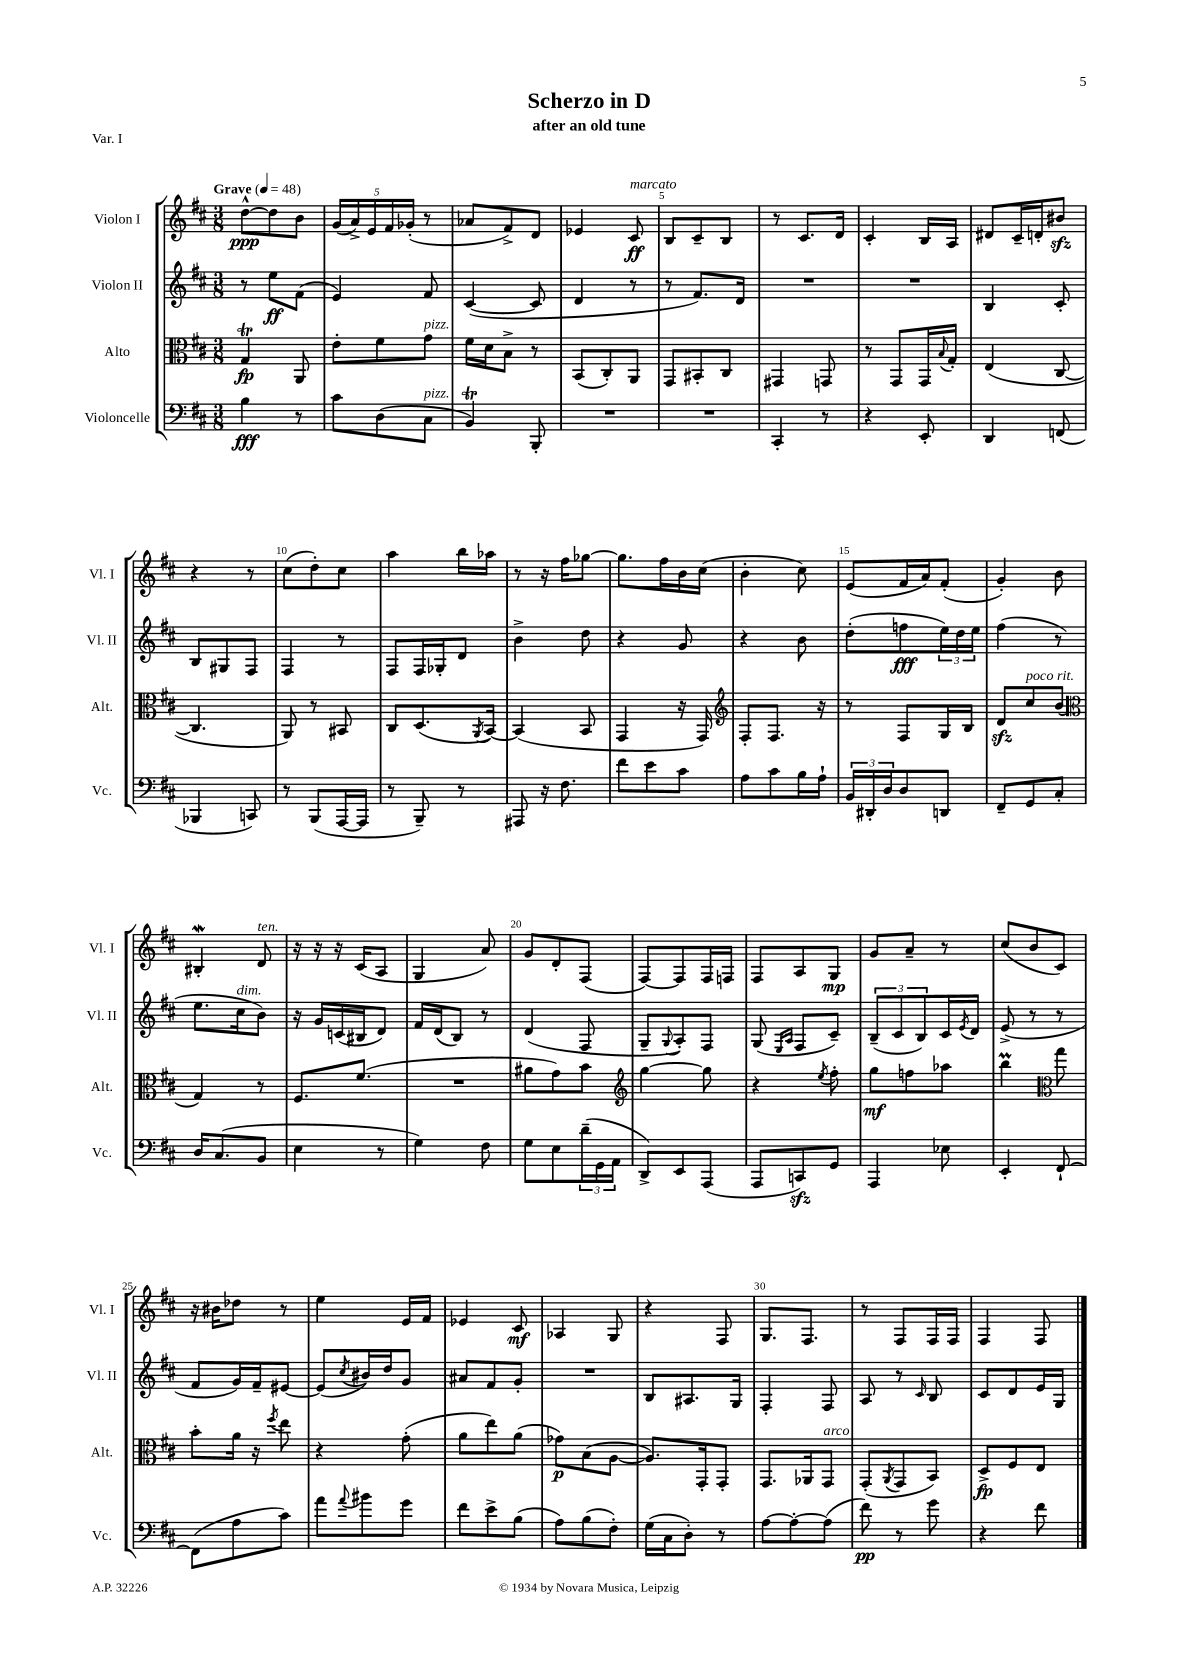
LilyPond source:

\header { title = "Scherzo in D" subtitle = "after an old tune" piece = "Var. I" }
<<
\new StaffGroup <<
\new Staff = "s0" \with { instrumentName = "Violon I" shortInstrumentName = "Vl. I" } {
    \clef treble \key d \major \numericTimeSignature \time 3/8 \tempo "Grave" 4 = 48
    d''8~-^\ppp d''8 b'8 |
    \tuplet 5/4 { g'16( a'16->) e'16 fis'16 ges'16-.( } r8 |
    aes'8 fis'8->) d'8 |
    ees'4 cis'8\ff^\markup { \italic "marcato" } |
    b8 cis'8-- b8 |
    r8 cis'8. d'16 |
    cis'4-. b16 a16 |
    dis'8 cis'16-- d'16-. bis'8\sfz |
    r4 r8 |
    cis''8( d''8-.) cis''8 |
    a''4 b''16 aes''16 |
    r8 r16 fis''16 ges''8~ |
    ges''8. fis''16 b'16 cis''16( |
    b'4-. cis''8) |
    e'8( fis'16 a'16) fis'8-.( |
    g'4-.) b'8 |
    bis4-.\mordent d'8^\markup { \italic "ten." } |
    r16 r16 r16 cis'16( a8 |
    g4 a'8) |
    g'8 d'8-. fis8( |
    fis8~) fis8 fis16 f16 |
    fis8 a8 g8\mp |
    g'8 a'8-- r8 |
    cis''8( b'8 cis'8) |
    r16 bis'16 des''8 r8 |
    e''4 e'16 fis'16 |
    ees'4 cis'8\mf |
    aes4 g8 |
    r4 fis8 |
    g8. fis8. |
    r8 fis8 fis16 fis16 |
    fis4 fis8 \bar "|." |
}
\new Staff = "s1" \with { instrumentName = "Violon II" shortInstrumentName = "Vl. II" } {
    \clef treble \key d \major \numericTimeSignature \time 3/8
    r8 e''8\ff fis'8( |
    e'4) fis'8 |
    cis'4~( cis'8 |
    d'4 r8 |
    r8 fis'8.) d'16 |
    R4. |
    R4. |
    b4 cis'8-. |
    b8 gis8 fis8 |
    fis4 r8 |
    fis8 fis16 ges16-. d'8 |
    b'4-> d''8 |
    r4 g'8 |
    r4 b'8 |
    d''8-.( f''8\fff \tuplet 3/2 { e''16) d''16 e''16 } |
    fis''4( r8 |
    e''8. cis''16^\markup { \italic "dim." } b'8) |
    r16 g'16 c'16( bis16 d'8) |
    fis'16 d'16( b8) r8 |
    d'4( fis8 |
    g8-- \appoggiatura { g8 } a8-.) fis8 |
    g8( \grace { e16 a16 } fis8 cis'8--) |
    \tuplet 3/2 { b8--( cis'8 b8) } cis'16 \acciaccatura { e'8 } d'16 |
    e'8->( r8 r8 |
    fis'8 g'16) fis'16-- eis'8~ |
    eis'8( \acciaccatura { cis''8 } bis'16) d''16 g'8 |
    ais'8 fis'8 g'8-. |
    R4. |
    b8 ais8. g16 |
    fis4-. fis8 |
    a8 r8 \grace { cis'16 } b8 |
    cis'8 d'8 e'16 g16 \bar "|." |
}
\new Staff = "s2" \with { instrumentName = "Alto" shortInstrumentName = "Alt." } {
    \clef alto \key d \major \numericTimeSignature \time 3/8
    g4\trill\fp a,8 |
    e'8-. fis'8 g'8^\markup { \italic "pizz." } |
    fis'16 d'16 b8-> r8 |
    b,8( cis8-.) a,8 |
    g,8 bis,8-. cis8 |
    gis,4 g,8 |
    r8 g,8 g,16 \appoggiatura { b8 } g16-. |
    e4( cis8~ |
    cis4. |
    a,8) r8 bis,8 |
    cis8 d8.( \acciaccatura { a,8 } b,16~) |
    b,4( b,8 |
    g,4 r16 g,16) |
    \clef treble fis8-. fis8. r16 |
    r8 fis8 g16 b16 |
    d'8\sfz cis''8^\markup { \italic "poco rit." } b'8( |
    \clef alto g4) r8 |
    fis8. fis'8.( |
    R4. |
    ais'8 g'8) b'8 |
    \clef treble g''4~ g''8 |
    r4 \acciaccatura { e''8 } fis''8-. |
    g''8\mf f''8 aes''8 |
    b''4\prall \clef alto g''8 |
    b'8-. a'16 r16 \acciaccatura { fis''8 } e''8 |
    r4 g'8-.( |
    a'8 e''8) a'8( |
    ges'8\p) b8( a8~ |
    a8.) g,16-. g,8-. |
    g,8. aes,16 g,8^\markup { \italic "arco" } |
    g,8-.( \acciaccatura { a,8 } g,8 b,8) |
    d8->\fp fis8 e8 \bar "|." |
}
\new Staff = "s3" \with { instrumentName = "Violoncelle" shortInstrumentName = "Vc." } {
    \clef bass \key d \major \numericTimeSignature \time 3/8
    b4\fff r8 |
    cis'8 d8( cis8^\markup { \italic "pizz." } |
    b,4\trill) b,,8-. |
    R4. |
    R4. |
    cis,4-. r8 |
    r4 e,8-. |
    d,4 f,8( |
    bes,,4 c,8) |
    r8 b,,8( a,,16~ a,,16 |
    r8 b,,8--) r8 |
    ais,,8 r16 fis8. |
    fis'8 e'8 cis'8 |
    a8 cis'8 b16 a16-! |
    \tuplet 3/2 { b,16 dis,16-. d16 } d8 d,8 |
    fis,8-- g,8 cis8-. |
    d16 cis8.( b,8 |
    e4 r8 |
    g4) fis8 |
    g8 e8 \tuplet 3/2 { d'16--( g,16 a,16 } |
    d,8->) e,8 a,,8( |
    a,,8 c,8\sfz) g,8 |
    a,,4 ees8 |
    e,4-. fis,8~-! |
    fis,8( a8 cis'8) |
    a'8 \appoggiatura { a'8 } bis'8 g'8 |
    fis'8 e'8-> b8( |
    a8) b8( fis8-.) |
    g16( cis16 d8-.) r8 |
    a8~ a8~-. a8( |
    fis'8\pp) r8 g'8 |
    r4 fis'8 \bar "|." |
}
>>
>>
\layout { \context { \Score \override BarNumber.break-visibility = ##(#f #t #t) barNumberVisibility = #(every-nth-bar-number-visible 5) } }
